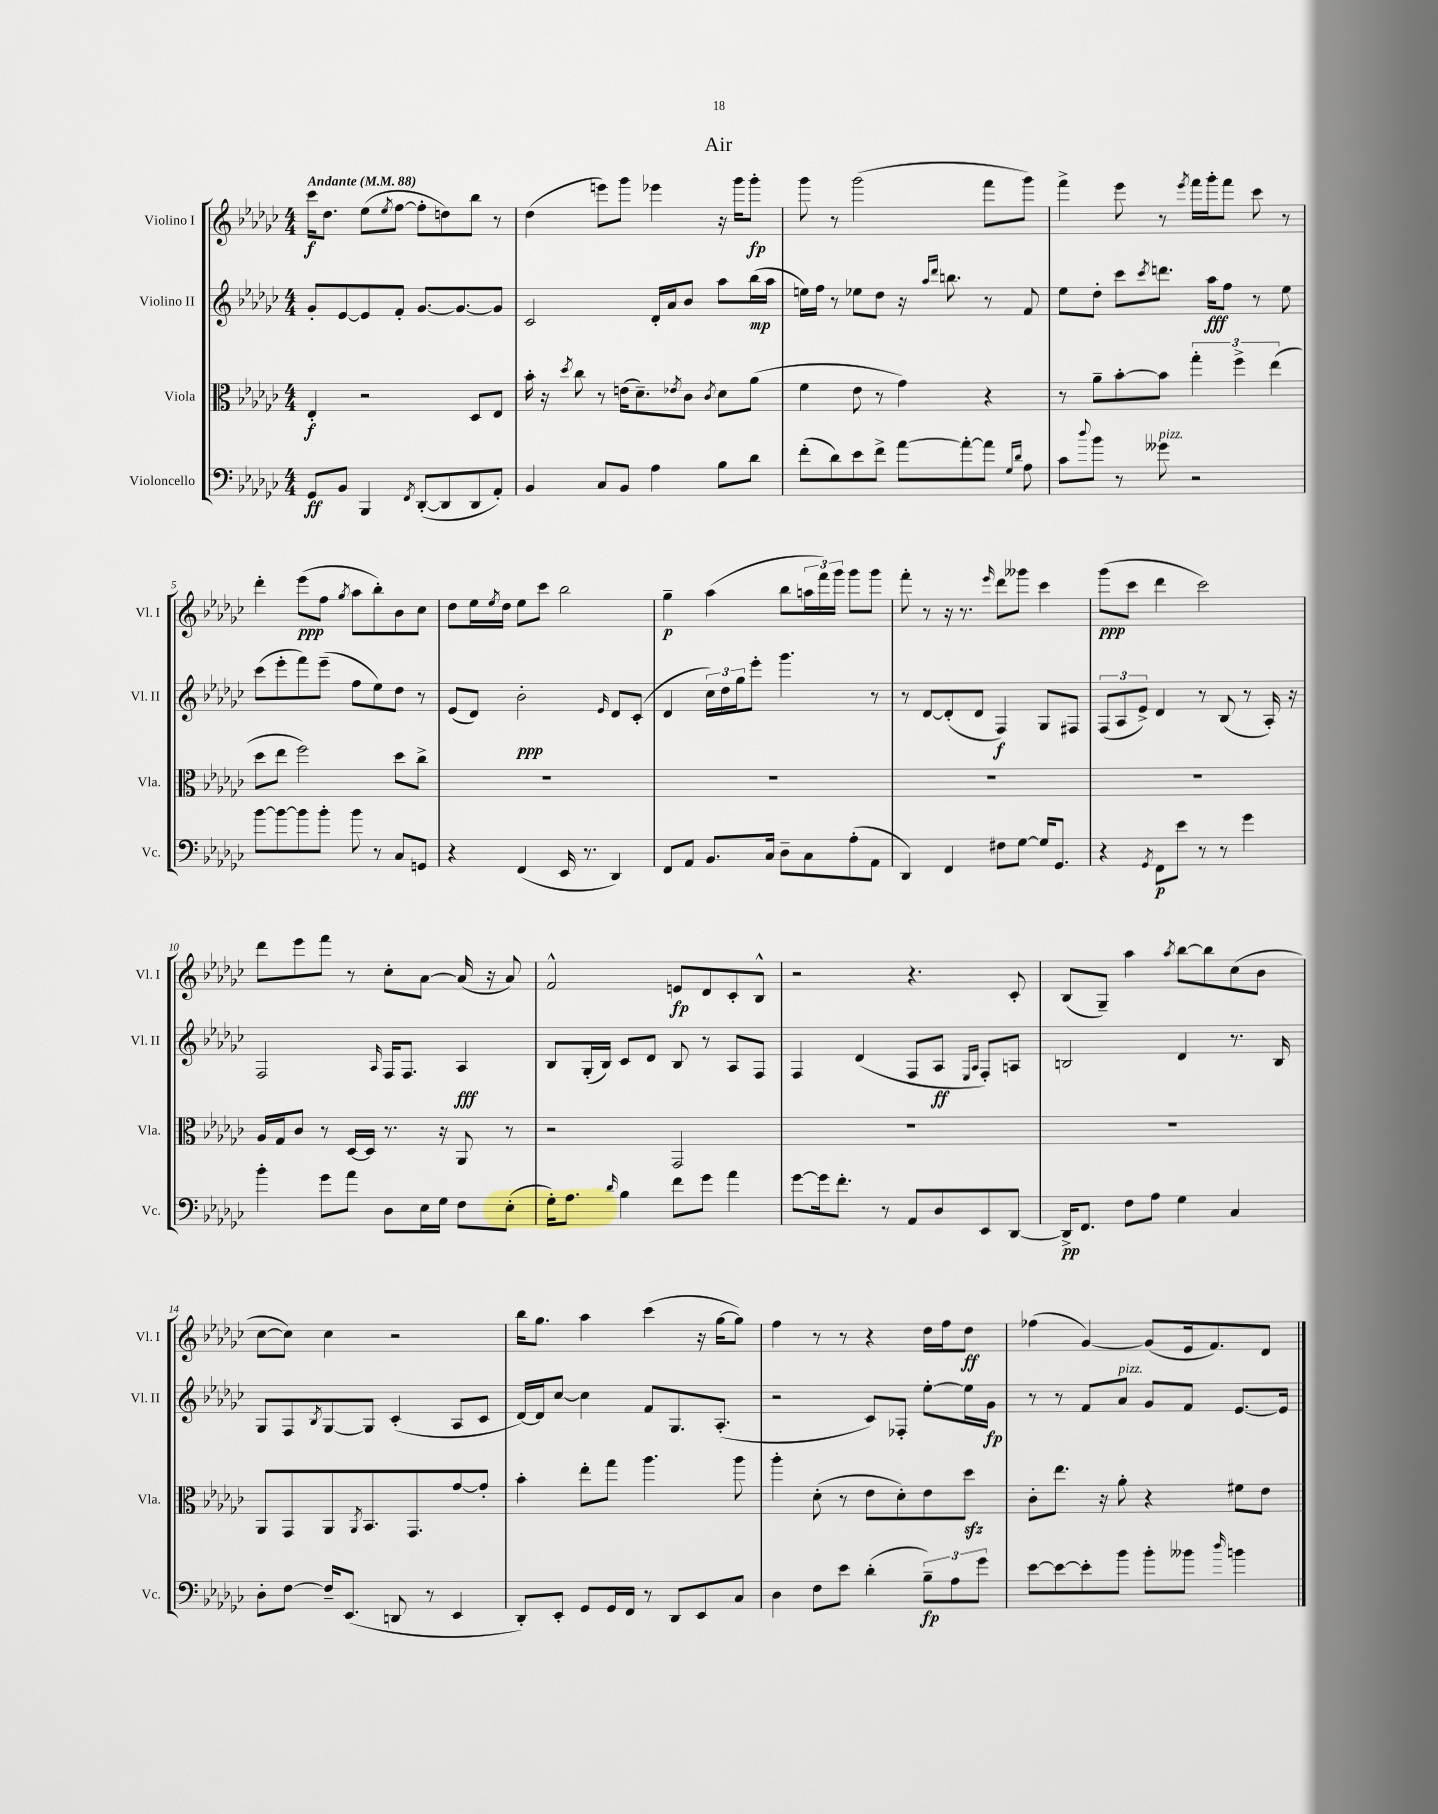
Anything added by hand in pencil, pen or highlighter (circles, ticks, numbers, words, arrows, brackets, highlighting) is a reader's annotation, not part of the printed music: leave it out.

**kern	**kern	**kern	**kern
*staff4	*staff3	*staff2	*staff1
*clefF4	*clefC3	*clefG2	*clefG2
*k[b-e-a-d-g-c-]	*k[b-e-a-d-g-c-]	*k[b-e-a-d-g-c-]	*k[b-e-a-d-g-c-]
*M4/4	*M4/4	*M4/4	*M4/4
*MM88	*MM88	*MM88	*MM88
8GG-/L	4E-'/	8g-'/L	16ccc-\LK
.	.	.	8.dd-\J
8BB-/J	.	[8e-/	.
4BBB-/	2r	8e-/]	(8ee-\L
.	.	.	8qee-/
.	.	8f'/J	[8ff\J
8qFF/	.	.	.
([8DD-'/L	.	[8.g-/L	8ff'\]L
8DD-/]	.	.	8dd\)
.	.	8.g-/_	.
8DD-/	8D-/L	.	8bb-\J
8AA-'/J)	8E-/J	8g-/]J	8r
=	=	=	=
4BB-/	16b-'\	2c-/	(4dd-\
.	16r	.	.
.	8qdd-/	.	.
.	8cc-\	.	.
8C-/L	8r	.	8eee\L)
8BB-/J	(16e\LK	.	8ggg-\J
.	8.d-~\)	.	.
4A-\	.	16d-'/LL	4eee-\
.	.	16a-/J	.
.	8qe-/	.	.
.	8c-\J	8b-/J	.
.	8qc-/	.	.
8B-\L	8d-\L	8aa-\L	16r
.	.	.	16ggg-\LK
8d-\J	(8a-\J	(16bb-\L	8ggg-'\J
.	.	16aa-\JJ	.
=	=	=	=
(8f'\L	4f\	16ee\LL)	8ggg-\
.	.	16ff\JJ	.
8d-\)	.	8r	8r
8e-\	8e-\	8ee-\L	(2ggg-\
8f^\J	8r	8dd-\J	.
[8a-\L	4g-\)	16r	.
.	.	16qqaa-/LL	.
.	.	16qqddd-/JJ	.
.	.	8.bb\	.
8a-'\_	.	.	.
8a-\]J	4r	8r	8fff\L
16qqG-/LL	.	.	.
16qqd-/JJ	.	.	.
8A-\	.	8f/	8ggg-\J)
=	=	=	=
8c-\L	8r	8ee-\L	4fff^\
8qqdd-/	.	.	.
8b-\J	8a-~\L	8dd-'\J	.
8r	[8b-'\	8ccc-\L	8eee-\
.	.	8qccc-/	.
8g--\	8b-\]J	8.ddd\J	8r
.	.	.	8qeee-/
2r	6gg-'\	.	16fff\LL
.	.	16aa-\LK	16ggg-'\J
.	.	8ff\J	8fff\J
.	6ff^\	.	.
.	.	8r	8ccc-\
.	(6ee-\	.	.
.	.	8ee-\	8r
=	=	=	=
[8b-\L	8dd-\L	(8ccc-\L	4ddd-'\
8b-\_	8ee-\J	8eee-'\	.
8b-\]	2ff\)	8fff\)	(8eee-\L
8b-'\J	.	(8eee-~\J	8ff\J
.	.	.	8qgg-/
8b-\	.	8ff\L	8aa-\L
8r	.	8ee-\)	8bb-'\)
8C-/L	8dd-\L	8dd-\J	8b-\
8GG/J	8cc-^\J	8r	8cc-\J
=	=	=	=
4r	1r	(8e-/L	8dd-\L
.	.	8d-/J)	16ee-\L
.	.	.	8qee-/
.	.	.	16dd-\JJ
(4FF/	.	2b-'\	8ee-\L
.	.	.	8ccc-\J
16EE-/	.	.	2bb-\
8.r	.	.	.
.	.	16qqe-/	.
4DD-/)	.	8d-/L	.
.	.	(8c-'/J	.
=	=	=	=
8FF/L	1r	4d-/	4gg-~\
8AA-/J	.	.	.
8.BB-/L	.	24cc-\LL)	(4aa-\
.	.	24dd-\	.
.	.	24gg-\J	.
.	.	8eee-'\J	.
16C-/Jk	.	.	.
8D-~\L	.	4.ggg-\	8bb-\L
8C-\	.	.	24aa\L
.	.	.	24fff\)
.	.	.	24ggg-\JJ
(8A-'\	.	.	8ggg-\L
8AA-\J	.	8r	8ggg-\J
=	=	=	=
4DD-/)	1r	8r	8fff'\
.	.	[8d-/L	8r
4FF/	.	(8d-'/]	16r
.	.	.	8.r
.	.	8d-/J	.
.	.	.	16qqeee-/
8F#\L	.	4F/)	8ddd-\L
[8G-\J	.	.	8ggg--\J
16G-/]LK	.	8G-/L	4ccc-\
8.GG-/J	.	.	.
.	.	8F#/J	.
=	=	=	=
4r	1r	(12F/L	(8ggg-\L
.	.	12A-/	.
.	.	.	8ccc-\J
.	.	12e-^/J)	.
8qGG-/	.	.	.
8FF\L	.	4d-/	4ddd-\
8e-\J	.	.	.
8r	.	8r	2ccc-\)
8r	.	(8B-/	.
4g-\	.	8r	.
.	.	16A-'/)	.
.	.	16r	.
=	=	=	=
4b-'\	16A-/LL	2F/	8ddd-\L
.	16G-/J	.	.
.	8c-/J	.	8eee-\
8g-\L	8r	.	8fff\J
8a-\J	[16D-/LL	.	8r
.	16D-/]JJ	.	.
.	.	16qqA-/	.
8D-\L	8.r	16F/LK	8cc-'\L
.	.	8.F/J	.
16E-\L	.	.	[8a-\J
16G-\JJ	16r	.	.
8F\L	8AA-/	4A-/	(16a-/]
.	.	.	16r
(8E-'\J	8r	.	8a-/)
=	=	=	=
16G-'\LK)	2r	8B-/L	2f^^/
8.A-\J	.	.	.
.	.	(16G-'/L	.
.	.	16B-/JJ)	.
16qqd-/	.	.	.
4B-\	.	8c-/L	.
.	.	8d-/J	.
8f\L	2GG-/	8B-/	8e/L
8g-\J	.	8r	8d-/
4a-\	.	8A-/L	8c-'/
.	.	8F/J	8B-^^/J
=	=	=	=
[8g-\L	1r	4F/	2r
16g-\]k	.	.	.
8.f'\J	.	.	.
.	.	(4d-/	.
8r	.	.	.
8AA-/L	.	8F/L	4.r
8D-/	.	8A-/J	.
.	.	16qqE-/LL	.
.	.	16qqA-/JJ	.
8EE-/	.	8F'/L)	.
[8DD-/J	.	8A/J	8c-'/
=	=	=	=
16DD-^/]LK	1r	2B/	(8B-/L
8.FF/J	.	.	.
.	.	.	8G-~/J)
8F\L	.	.	4aa-\
8A-\J	.	.	.
.	.	.	8qaa-/
4G-\	.	4d-/	[8bb-\L
.	.	.	8bb-\]
4C-/	.	8.r	(8cc-\
.	.	.	8b-\J
.	.	16B/	.
=	=	=	=
8D-'\L	8AA-/L	8G-/L	[8cc-\L
[8F\J	8GG-/	8F/	8cc-\]J)
.	.	8qB-/	.
16F~/]LK	8AA-/	[8G-/	4cc-\
(8.EE-/J	.	.	.
.	8qAA-/	.	.
.	8.BB-/	8G-/]J	.
8DD/	.	(4c-'/	2r
.	8.GG-/	.	.
8r	.	.	.
4EE-/	[8g-/	8A-/L	.
.	8g-'/]J	8c-/J	.
=	=	=	=
8DD-'/L)	4b-'\	[16d-/LL)	16bb-\LK
.	.	16d-/]J	8.gg-\J
8EE-'/J	.	[8cc-/J	.
8GG-/L	8ee-'\L	4cc-\]	4aa-\
16GG-/L	8gg-\J	.	.
16FF/JJ	.	.	.
8r	4.aa-\	8f/L	(4ccc-\
8DD-/L	.	8.G-/	.
8EE-/	.	.	16r
.	.	(8.A-'/J	[16gg-\LK
8C-/J	8aa-\	.	8gg-\]J)
=	=	=	=
4D-\	4aa-'\	2r	4ff\
8F\L	(8d-'\	.	8r
8e-\J	8r	.	8r
(4d-'\	8e-\L	8c-/L)	4r
.	8d-'\)	8F-'/J	.
12B-~\L)	8e-\	[8ee-'\L	16dd-\LL
.	.	.	16ff\J
12A-\	.	.	.
.	8dd-\J	16ee-\]L	8dd-\J
12g-\J	.	.	.
.	.	16g-\JJ	.
=	=	=	=
[8e-\L	8c-'\L	8r	(4ff-\
8e-\_	8.ee-\J	8r	.
8e-'\]	.	8f/L	[4g-/)
.	16r	.	.
8b-\J	8a-'\	8a-/J	.
8b-'\L	4r	8g-/L	(8g-/]L
8b--\J	.	8f/J	16e-/k
.	.	.	8.f/)
16qqdd-/	.	.	.
4b\	8f#\L	[8.e-/L	.
.	8e-\J	.	8d-/J
.	.	16e-/]Jk	.
==	==	==	==
*-	*-	*-	*-
